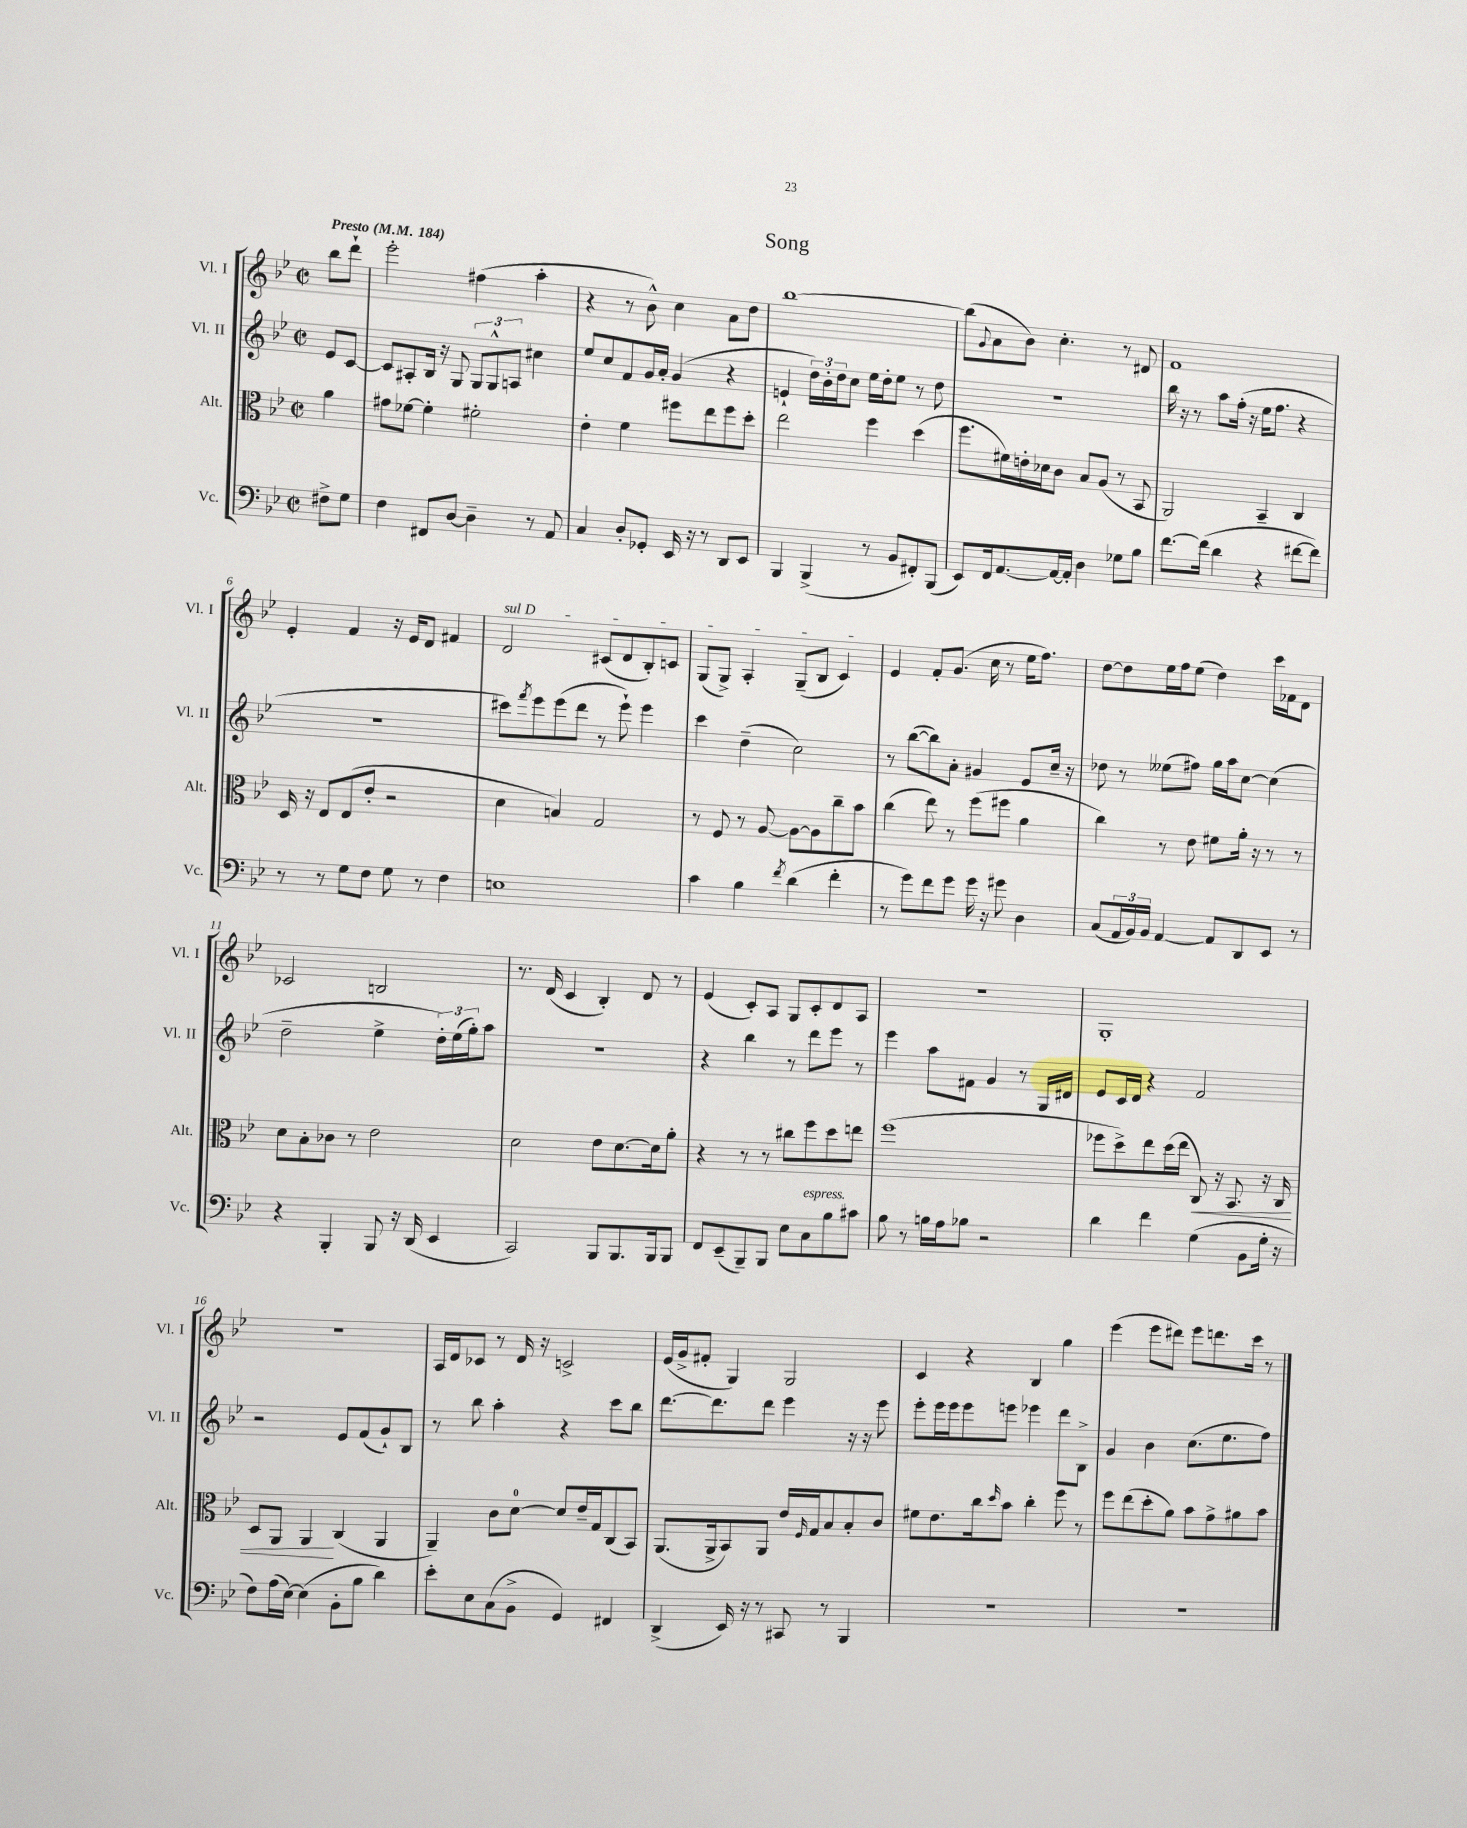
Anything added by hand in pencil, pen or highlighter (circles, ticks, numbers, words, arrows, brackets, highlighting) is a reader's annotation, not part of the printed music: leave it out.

**kern	**kern	**kern	**kern
*staff4	*staff3	*staff2	*staff1
*clefF4	*clefC3	*clefG2	*clefG2
*k[b-e-]	*k[b-e-]	*k[b-e-]	*k[b-e-]
*M2/2	*M2/2	*M2/2	*M2/2
*met(c|)	*met(c|)	*met(c|)	*met(c|)
*MM184	*MM184	*MM184	*MM184
8F#^	4a	8e-	8bb-
8G	.	[8c	8ddd`
=	=	=	=
4F	8g#	8c]	2eee-'
.	[8f-	8A#'	.
8FF#	4f-']	16B-	.
.	.	16r	.
[8D	.	8G	.
4D~]	2f#'	12G	(4ff#
.	.	12G^^	.
.	.	12A	.
8r	.	4cc#	4aa'
8AA	.	.	.
=	=	=	=
4C	4e-'	8ee-	4r
.	.	8cc	.
8D'	4f	8f	8r
8GG-'	.	16g	8b-^^)
.	.	16a'	.
16EE-	8ff#	(4g	4cc
16r	.	.	.
8r	8ee-	.	.
8DD	8ff#	4r	8a
8EE-	8dd'	.	8dd
=	=	=	=
4BBB-	2ee-	4e`	[1bb-
(4BBB-^	.	24dd)	.
.	.	24b-'	.
.	.	24dd	.
.	.	8cc	.
8r	4ff	16ee-	.
.	.	16dd'	.
8BB-	.	8ee-	.
8FF#')	(4dd	8r	.
(8BBB-	.	8dd	.
=	=	=	=
8EE-)	8.ff	1r	(8bb-]
.	.	.	8qqg
16FF	.	.	8a
[8.AA	16f#)	.	.
.	16e'	.	8b-)
.	16d-	.	.
16AA_	8c	.	4.cc'
16AA']	.	.	.
4D	8B-	.	.
.	(8A	.	.
8G-	8r	.	8r
8B-	8BB-	.	8d#
=	=	=	=
[8.f	2AA)	16bb-	1f
.	.	16r	.
.	.	8r	.
(16f]	.	.	.
4d	.	8aa	.
.	.	(16ff'	.
.	.	16r	.
4r	4BB-~	16ee-	.
.	.	8.ff	.
[8f#	4C	4r	.
8f#])	.	.	.
=	=	=	=
8r	16D	1r	4e-'
.	16r	.	.
8r	8E-	.	.
8G	(8E-	.	4f
8F	8e-'	.	.
8G	2r	.	16r
.	.	.	16e-
8r	.	.	8d
4F	.	.	4f#
=	=	=	=
1E	4d	8ccc#)	2d
.	.	8qfff	.
.	.	8eee-	.
.	4B)	(8eee-	.
.	.	8ddd	.
.	2G	8r	(8c#
.	.	8eee-`)	8d
.	.	4eee-	8B-')
.	.	.	8c
=	=	=	=
4c	8r	4ccc	(8G
.	8F	.	8G^)
4B-	8r	(4dd~	4A'
.	[8A	.	.
8qf	.	.	.
(4d	8A_	2cc)	(8G~
.	8A]	.	8B-
4f'	8cc~	.	4c)
.	8b-	.	.
=	=	=	=
8r	(4cc	8r	4e-
8g)	.	([8bb-	.
8f	8ee-)	8bb-])	8f'
8g	8r	8a'	(8.g
16g	(8ff	4g#	.
16r	.	.	16cc
8g#	8ff#	.	8r
4D	4a	8e-	16ee-
.	.	.	8.ff)
.	.	16cc~	.
.	.	16r	.
=	=	=	=
(8C	4cc)	8dd-	[8dd
24AA	.	8r	8dd]
24BB-)	.	.	.
24BB-	.	.	.
[4AA	8r	(8ee--	16ee-
.	.	.	16ff
.	8e-	8ff#)	(8ee-
8AA]	8f#	16gg	4dd)
.	.	16aa	.
8DD	16a'	[8cc	.
.	16r	.	.
8EE-	8r	(4cc]	16ccc
.	.	.	16f-
8r	8r	.	8d
=	=	=	=
4r	8d	2dd~	2c-
.	8B-'	.	.
4BBB-'	8c-	.	.
.	8r	.	.
8BBB-	2e-	4ee-^	2B
16r	.	.	.
(16DD	.	.	.
4EE-	.	24dd')	.
.	.	(24ee-	.
.	.	24gg')	.
.	.	8aa	.
=	=	=	=
2CC)	2d	1r	8.r
.	.	.	(16d
.	.	.	4c
8BBB-	8e-	.	4B-')
8.BBB-	[8.d	.	.
.	.	.	8d
16BBB-	16d]	.	.
8BBB-	8a'	.	8r
=	=	=	=
8FF	4r	4r	(4e-
(8EE-~	.	.	.
8BBB-~)	8r	4bb-	8c')
8BBB-	8r	.	8A
8E-	8cc#	8r	8G
8C	8ff	8ddd	8c'
8B-	8dd	8eee-	8d
8c#	8ee	8r	8A
=	=	=	=
8B-	(1ff	4eee-	1r
8r	.	.	.
16B	.	8aa	.
16A	.	.	.
8B-	.	8f#	.
2r	.	4g	.
.	.	8r	.
.	.	16G	.
.	.	16d#	.
=	=	=	=
4d	8ff-	8e-	1G'
.	8dd^)	16c	.
.	.	16d	.
4f	8ee-	4r	.
.	(16dd	.	.
.	16ee-	.	.
(4G	8C)	2f	.
.	16r	.	.
.	8.BB-	.	.
8BB-	.	.	.
16G'	16r	.	.
16r	16C	.	.
=	=	=	=
8F)	8D	2r	1r
(16A	8AA	.	.
[16E-)	.	.	.
(4E-]	4AA	.	.
8BB-'	(4C	8e-	.
8B-	.	(8f	.
4d)	4AA	8g`)	.
.	.	8B-	.
=	=	=	=
8e-'	4AA~)	8r	16A
.	.	.	16d
8E-	.	8bb-	8c-
(8C	8c	4aa'	8r
8BB-^	[8d	.	16d
.	.	.	16r
4GG)	8d]	4r	2c^
.	16e-~	.	.
.	16G	.	.
4FF#	(8C	8ccc	.
.	8BB-)	8bb-	.
=	=	=	=
(4DD^	(8.AA	[8.ddd	(16e-
.	.	.	16g^
.	.	.	8f#'
.	16AA^	8.ddd]	.
16EE-)	8BB-)	.	4G)
16r	.	.	.
8r	8AA	8ddd	.
8CC#	16e-	4eee-	2G
.	16qqF	.	.
.	16G	.	.
8r	8B-	.	.
4BBB-	8B-'	16r	.
.	.	16r	.
.	8c	8eee-	.
=	=	=	=
1r	8f#	8eee-'	4c
.	8.e-	16eee-	.
.	.	16eee-	.
.	.	8eee-	4r
.	16cc	.	.
.	16qqdd	.	.
.	8b-	8eee	.
.	4cc'	4eee-	4B-
.	8ff	8ddd	4gg
.	8r	8B-^	.
=	=	=	=
1r	8ff	4g	(4eee-
.	(8ee-	.	.
.	8dd'	4b-	8eee-
.	8a)	.	8ddd#)
.	8b-	(8.cc	8eee-
.	8g^	.	8.ddd
.	.	8.ee-	.
.	8a#	.	.
.	.	.	16ccc
.	8b-	8ff)	8r
==	==	==	==
*-	*-	*-	*-
